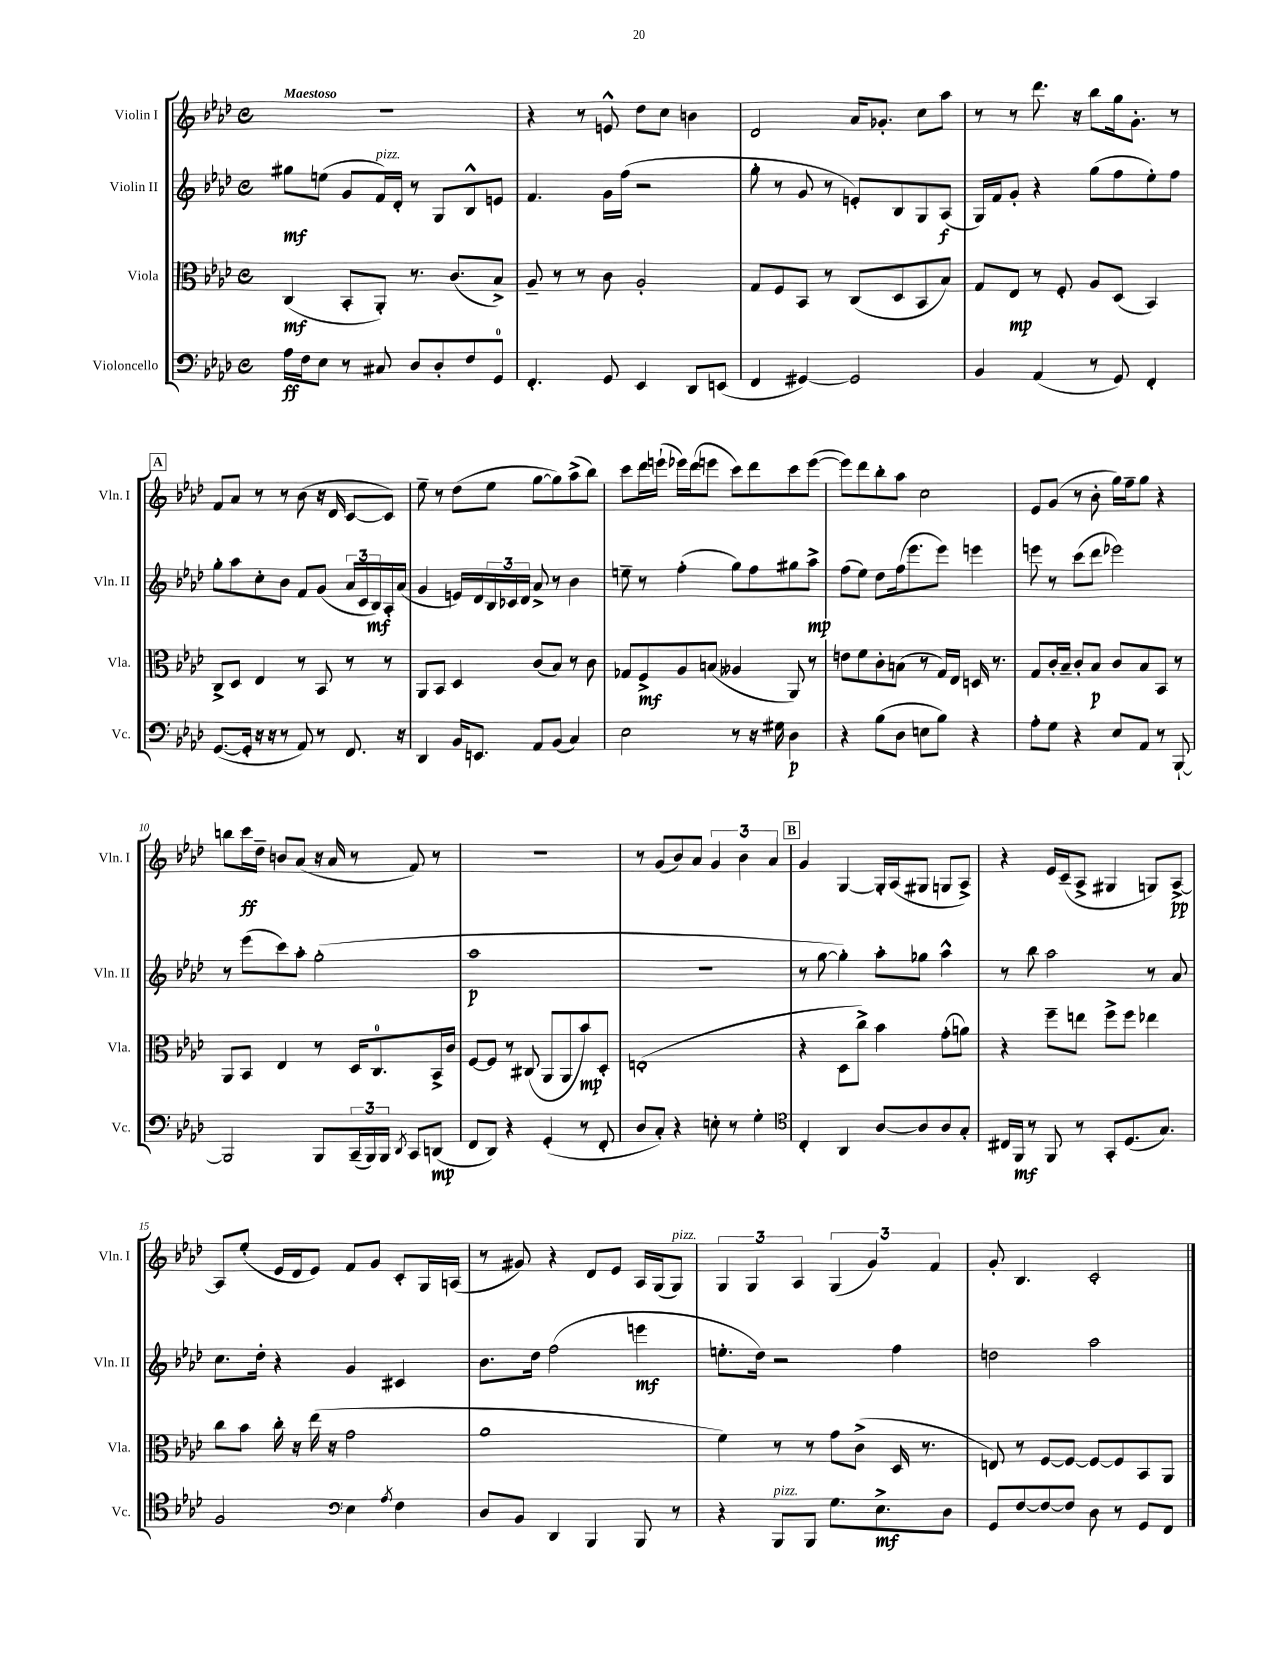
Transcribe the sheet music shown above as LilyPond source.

<<
\new StaffGroup <<
\new Staff = "s0" \with { instrumentName = "Violin I" shortInstrumentName = "Vln. I" } {
    \clef treble \key aes \major \defaultTimeSignature \time 4/4 \tempo "Maestoso"
    R1 |
    r4 r8 e'8-^ des''8 c''8 b'4 |
    des'2 aes'16 ges'8.-. c''8 aes''8 |
    r8 r8 des'''8. r16 bes''8 g''16 g'8.-. r8 |
    \mark \markup { \box "A" } f'8 aes'8 r8 r8 bes'8( r16 des'16 c'8~ c'8) |
    ees''8-- r8 des''8( ees''8 g''8~ g''8) aes''8->( bes''8) |
    c'''8 des'''16 e'''16-!( ees'''16) des'''16( e'''8 c'''8) des'''8 c'''8 e'''8~( |
    e'''8) des'''8 bes''8-. aes''8 c''2 |
    ees'8 g'8( r8 bes'8-. g''16) f''16-- g''8 r4 |
    b''8 c'''16\ff des''16-- b'8 aes'8( r16 aes'16 r8 f'8) r8 |
    R1 |
    r8 g'8( bes'8) aes'8 \tuplet 3/2 { g'4 bes'4 aes'4 } |
    \mark \markup { \box "B" } g'4 g4~ g16-. aes16( gis8 g8 aes8->) |
    r4 ees'16 c'16--( aes8-> gis4 g8) aes8~->\pp |
    aes8 ees''8-.( ees'16 des'16 ees'8) f'8 g'8 c'8-. g16 a16( |
    r8 gis'8) r4 des'8 ees'8 aes16 g16( g8^\markup { \italic "pizz." }) |
    \tuplet 3/2 { g4 g4 aes4 } \tuplet 3/2 { g4( g'4) f'4 } |
    g'8-. bes4. c'2-. \bar "|." |
}
\new Staff = "s1" \with { instrumentName = "Violin II" shortInstrumentName = "Vln. II" } {
    \clef treble \key aes \major \defaultTimeSignature \time 4/4
    gis''8\mf e''8( g'8 f'16^\markup { \italic "pizz." }) des'16-. r8 g8 bes8-^ e'8 |
    f'4. g'16 f''16( r2 |
    g''8-. r8 g'8 r8 e'8-.) bes8 g8 aes8\f( |
    g16) f'16 g'8-. r4 g''8( f''8 ees''8-.) f''8 |
    \mark \markup { \box "A" } g''8-. aes''8 c''8-. bes'8 f'8 g'8( \tuplet 3/2 { aes'16 c'16 bes16\mf) } aes16-. aes'16( |
    g'4 e'16) des'16 \tuplet 3/2 { bes16 ces'16 des'16 } aes'8-> r8 bes'4 |
    e''8-- r8 f''4-.( g''8) f''8 gis''8 aes''8->\mp |
    f''8( ees''8) des''8 f''16( ees'''8. ees'''8) e'''4 |
    e'''8 r8 c'''8( des'''8 ees'''2) |
    r8 ees'''8( c'''8) aes''8-. g''2-.( |
    aes''1\p |
    R1 |
    \mark \markup { \box "B" } r8 g''8~ g''4-.) aes''8-. ges''8 aes''4-^ |
    r8 bes''8 aes''2 r8 aes'8 |
    c''8. des''16-. r4 g'4 cis'4 |
    bes'8. des''16 f''2( e'''4\mf |
    e''8.-. des''16) r2 f''4 |
    d''2 aes''2 \bar "|." |
}
\new Staff = "s2" \with { instrumentName = "Viola" shortInstrumentName = "Vla." } {
    \clef alto \key aes \major \defaultTimeSignature \time 4/4
    c4\mf( bes,8-. aes,8-.) r8. c'8.( bes8->) |
    aes8-- r8 r8 c'8 aes2-. |
    g8 f8 bes,8 r8 c8( des8 bes,8 bes8) |
    g8 ees8\mp r8 f8-. aes8 des8( bes,4) |
    \mark \markup { \box "A" } c8-> des8 ees4 r8 bes,8 r8 r8 |
    aes,8 bes,8 des4 c'8( bes8) r8 c'8 |
    ges8 f8->\mf aes8 b8( aeses4 aes,8) r8 |
    e'8 f'8 c'8-. b8( r8 g16) ees16 d16 r8. |
    g8 c'16-. bes16-- c'8-. bes8\p c'8 bes8 bes,8 r8 |
    aes,8 bes,8 ees4 r8 des16 c8.-0 bes,16-> c'16 |
    f8~ f8 r8 cis8( aes,8 aes,8 bes'8\mp) des8-. |
    e1-.( |
    \mark \markup { \box "B" } r4 des8 c''8->) bes'4 g'8-.( a'8) |
    r4 f''8-- e''8 f''8-> f''8 ees''4 |
    c''8 bes'8 c''16-. r16 ees''16( r16 g'2 |
    aes'1 |
    f'4) r8 r8 g'8 c'8->( des16 r8. |
    e8) r8 f8~ f8~ f8~ f8 bes,8 aes,8 \bar "|." |
}
\new Staff = "s3" \with { instrumentName = "Violoncello" shortInstrumentName = "Vc." } {
    \clef bass \key aes \major \defaultTimeSignature \time 4/4
    aes16\ff f16 ees8 r8 cis8 des8 des8-. f8 g,8-0 |
    f,4.-. g,8 ees,4 des,8 e,8( |
    f,4 gis,4~) gis,2 |
    bes,4 aes,4( r8 g,8) f,4-. |
    \mark \markup { \box "A" } g,8.~( g,16-. r16 r16 r8 aes,8) r8 f,8. r16 |
    des,4 bes,16 e,8. aes,8 bes,8( c4) |
    ees2 r8 r16 gis16 des4\p |
    r4 bes8( des8 e8 bes8) r4 |
    aes8-. g8 r4 ees8 aes,8 r8 bes,,8~-! |
    bes,,2 bes,,8 \tuplet 3/2 { c,16--( bes,,16) bes,,16 } \acciaccatura { des,8 } c,8 d,8\mp( |
    f,8 des,8) r4 g,4-.( r8 f,8-. |
    des8 c8-.) r4 e8-. r8 g4-. |
    \mark \markup { \box "B" } \clef tenor c4-. aes,4 aes8~ aes8 aes8 g8-. |
    cis16 f,16\mf r8 f,8 r8 g,8-. des8.( g8.) |
    f2 \clef bass ees4 \acciaccatura { aes8 } f4 |
    des8 bes,8 des,4 bes,,4 bes,,8 r8 |
    r4 bes,,8^\markup { \italic "pizz." } bes,,8 g8. ees8.->\mf des8 |
    g,8 f8~ f8~ f8 des8 r8 g,8 f,8 \bar "|." |
}
>>
>>
